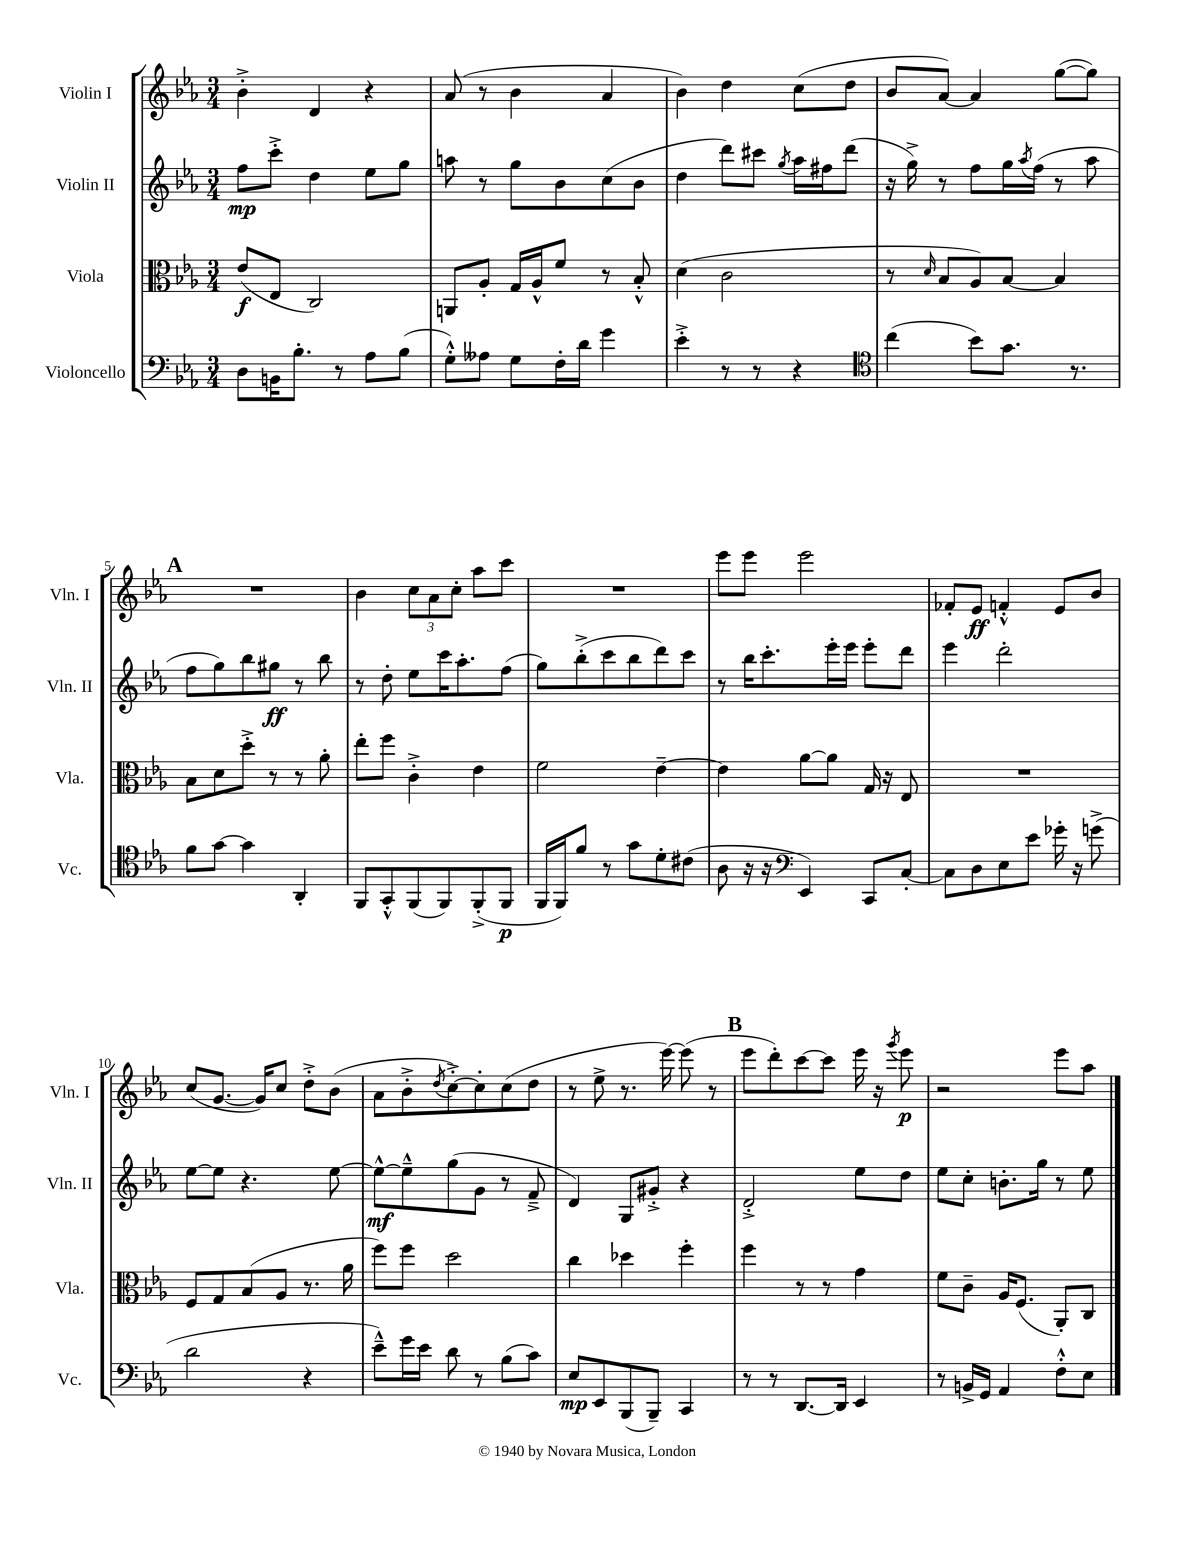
<<
\new StaffGroup <<
\new Staff = "s0" \with { instrumentName = "Violin I" shortInstrumentName = "Vln. I" } {
    \clef treble \key ees \major \numericTimeSignature \time 3/4
    bes'4-.-> d'4 r4 |
    aes'8( r8 bes'4 aes'4 |
    bes'4) d''4 c''8( d''8 |
    bes'8 aes'8~) aes'4 g''8~( g''8) |
    \mark \markup { \bold "A" } R2. |
    bes'4 \tuplet 3/2 { c''8 aes'8 c''8-. } aes''8 c'''8 |
    R2. |
    ees'''8 ees'''8 ees'''2 |
    fes'8-. ees'8\ff f'4-.-^ ees'8 bes'8 |
    c''8( g'8.~ g'16) c''8 d''8-.-> bes'8( |
    aes'8 bes'8-.-> \acciaccatura { d''8 } c''8~-.->) c''8-. c''8( d''8 |
    r8 ees''8-> r8. ees'''16~) ees'''8( r8 |
    \mark \markup { \bold "B" } ees'''8 d'''8-.) c'''8~ c'''8 ees'''16 r16 \acciaccatura { g'''8 } ees'''8\p |
    r2 ees'''8 aes''8 \bar "|." |
}
\new Staff = "s1" \with { instrumentName = "Violin II" shortInstrumentName = "Vln. II" } {
    \clef treble \key ees \major \numericTimeSignature \time 3/4
    f''8\mp c'''8-.-> d''4 ees''8 g''8 |
    a''8 r8 g''8 bes'8 c''8( bes'8 |
    d''4 d'''8) cis'''8 \acciaccatura { g''8 } aes''16 fis''16 d'''8( |
    r16 g''16->) r8 f''8 g''16 \acciaccatura { aes''8 } f''16( r8 aes''8 |
    \mark \markup { \bold "A" } f''8 g''8) bes''8 gis''8\ff r8 bes''8 |
    r8 d''8-. ees''8 c'''16 aes''8.-. f''8( |
    g''8) bes''8-.->( c'''8 bes''8 d'''8) c'''8 |
    r8 bes''16 c'''8.-. ees'''16-. ees'''16 ees'''8-. d'''8 |
    ees'''4 d'''2-. |
    ees''8~ ees''8 r4. ees''8~ |
    ees''8~-^\mf ees''8---^ g''8( g'8 r8 f'8---> |
    d'4) g8 gis'8-.-> r4 |
    \mark \markup { \bold "B" } d'2-.-> ees''8 d''8 |
    ees''8 c''8-. b'8.-. g''16 r8 ees''8 \bar "|." |
}
\new Staff = "s2" \with { instrumentName = "Viola" shortInstrumentName = "Vla." } {
    \clef alto \key ees \major \numericTimeSignature \time 3/4
    ees'8\f( ees8 c2) |
    a,8 aes8-. g16 aes16-^ f'8 r8 bes8-.-^ |
    d'4( c'2 |
    r8 \grace { d'16 } bes8 aes8) bes8~ bes4 |
    \mark \markup { \bold "A" } bes8 d'8 d''8-.-> r8 r8 aes'8-. |
    ees''8-. f''8 c'4-.-> ees'4 |
    f'2 ees'4~-- |
    ees'4 aes'8~ aes'8 g16 r16 ees8 |
    R2. |
    f8 g8 bes8( aes8 r8. aes'16 |
    f''8) f''8 d''2 |
    c''4 des''4 f''4-. |
    \mark \markup { \bold "B" } f''4 r8 r8 g'4 |
    f'8 c'8-- aes16 f8.( aes,8-.) c8 \bar "|." |
}
\new Staff = "s3" \with { instrumentName = "Violoncello" shortInstrumentName = "Vc." } {
    \clef bass \key ees \major \numericTimeSignature \time 3/4
    d8 b,16 bes8.-. r8 aes8 bes8( |
    g8-.-^) aeses8 g8 f16-. d'16 g'4 |
    ees'4-.-> r8 r8 r4 |
    \clef tenor c''4( bes'8) g'8. r8. |
    \mark \markup { \bold "A" } f'8 g'8~ g'4 aes,4-. |
    f,8 g,8-.-^ f,8( f,8) f,8-.->( f,8\p |
    f,16 f,16) f'8 r8 g'8 d'8-. cis'8( |
    aes8 r16 r16 \clef bass ees,4) c,8 c8~-. |
    c8 d8 ees8 ees'8 ges'16-. r16 g'8->( |
    d'2 r4 |
    ees'8---^) g'16 ees'16 d'8 r8 bes8( c'8) |
    ees8\mp ees,8 bes,,8( bes,,8--) c,4 |
    \mark \markup { \bold "B" } r8 r8 d,8.~ d,16 ees,4 |
    r8 b,16-> g,16 aes,4 f8-.-^ ees8 \bar "|." |
}
>>
>>
